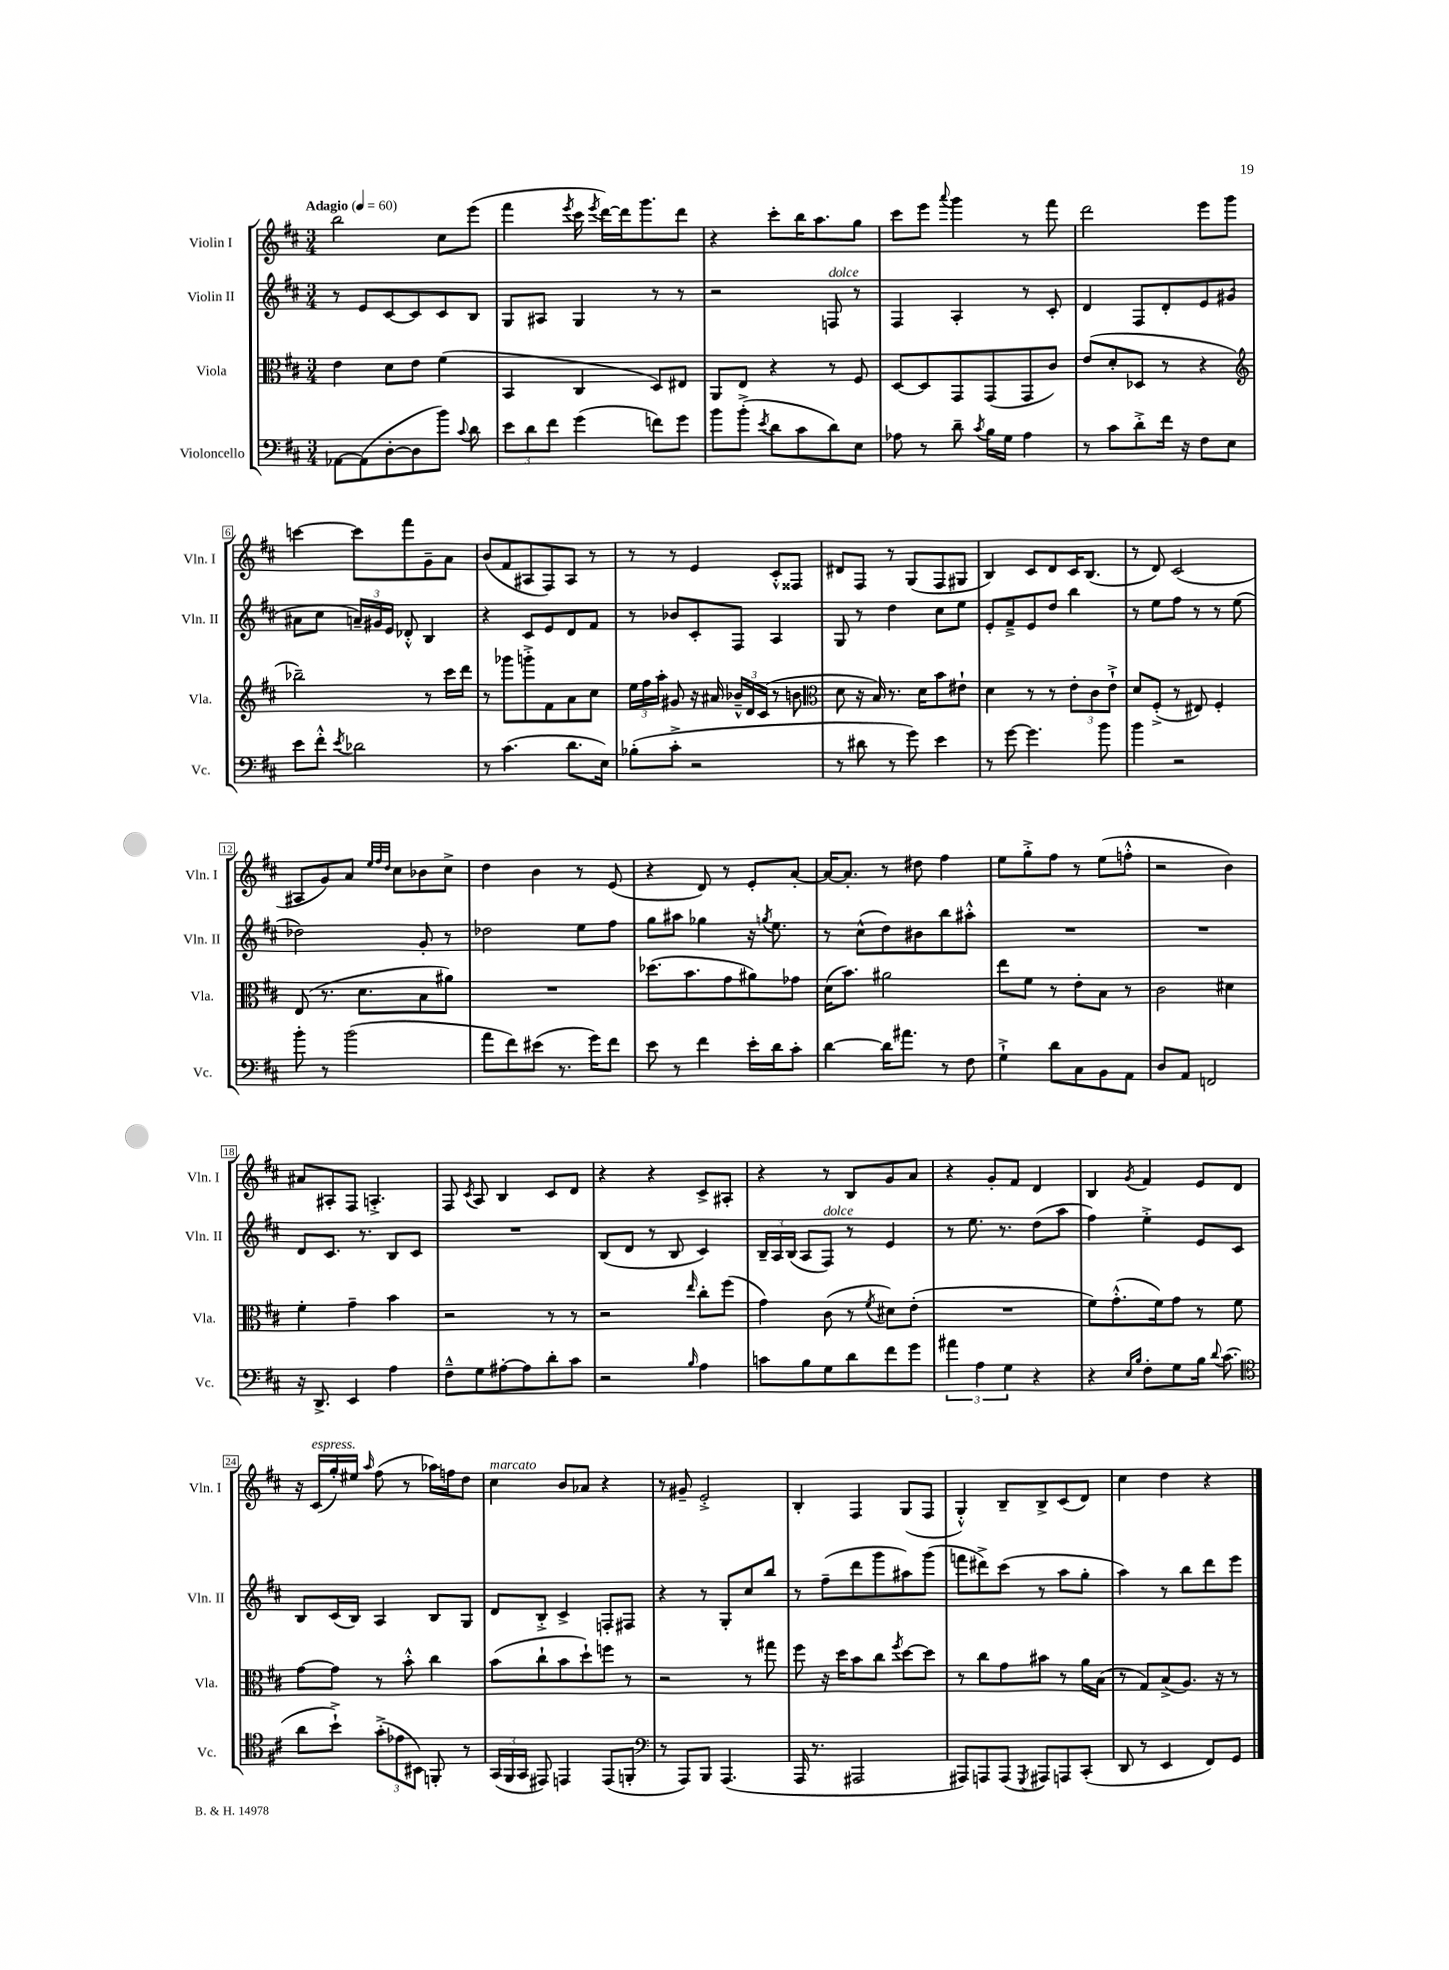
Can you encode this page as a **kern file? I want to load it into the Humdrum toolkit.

**kern	**kern	**kern	**kern
*staff4	*staff3	*staff2	*staff1
*clefF4	*clefC3	*clefG2	*clefG2
*k[f#c#]	*k[f#c#]	*k[f#c#]	*k[f#c#]
*M3/4	*M3/4	*M3/4	*M3/4
*MM60	*MM60	*MM60	*MM60
[8AA-	4e	8r	2bb
(8AA-]	.	8e	.
[8D'	8d	[8c#	.
8D]	8e	8c#]	.
8b)	(4f#	8c#	8cc#
8qqc#	.	.	.
8d	.	8B	(8eee
=	=	=	=
12e	4BB	8G	4fff#
12d	.	.	.
.	.	8A#	.
12f#	.	.	.
.	.	.	8qeee
(4g	4C#	4G	16ccc#
.	.	.	8qeee
.	.	.	[16ddd)
.	.	.	16ddd]
.	.	.	8.ggg
8f)	8D)	8r	.
8g	8E#	8r	8ddd
=	=	=	=
8b	8AA	2r	4r
(8b'^	8E	.	.
8qe	.	.	.
8d	4r	.	8ccc#'
8c#	.	.	16bb
.	.	.	8.aa
8d)	8r	8F	.
8E	8F#	8r	8gg
=	=	=	=
8A-	[8D	4F#	8ccc#
8r	8D]	.	8eee
.	.	.	8qqaaa
8d~	8GG	4A'	4ggg
8qc#	.	.	.
16B	(8GG	.	.
16G	.	.	.
4A-	8GG	8r	8r
.	8c#)	8c#'	8fff#
=	=	=	=
8r	(8e	4d	2ddd
8c#	8d'	.	.
8d'^	8D-	8F#	.
16f#	8r	8d'	.
16r	.	.	.
8F#	4r	8e	8eee
8E	.	(8g#	8ggg
=	=	=	=
*	*clefG2	*	*
8e	2bb-~)	8a#	[4ccc
8f#'^^	.	8cc#	.
8qe	.	.	.
2d-	.	24a~)	8ccc]
.	.	24g#	.
.	.	24e	.
.	.	8d-'^^	8fff#
.	8r	4B	8g~
.	16ccc#	.	8a
.	16ddd	.	.
=	=	=	=
8r	8r	4r	(8b
(4.c#	8ggg-	.	8f#
.	8ggg'^	8c#	8A#
.	8f#	8e	8F#)
8.d	8a	8d	8A#
.	8cc#	8f#	8r
16E)	.	.	.
=	=	=	=
(8B-'	24ee	8r	8r
.	24ff#	.	.
.	24aa'	.	.
8c#'^	8g#	8b-	8r
2r	16r	8c#'	4e
.	16a#	.	.
.	24b-~^^	8F#	.
.	24d	.	.
.	(24c#	.	.
.	8r	4A	8c#'^^
.	8b	.	8F##
=	=	=	=
*	*clefC3	*	*
8r	8d	8G	8d#
8d#	16r	8r	8F#
.	16B)	.	.
8r	8.r	4dd	8r
8g)	.	.	(8G
.	16d	.	.
4e	8b	8cc#	8F#
.	8e#`	8ee	8G#
=	=	=	=
8r	4d	8e'	4B)
[8g	.	8f#~^	.
4.g]	8r	8e	8c#
.	8r	8dd	8d
.	12e'	4bb	16c#
.	.	.	(8.B
.	12c#	.	.
8b	.	.	.
.	12e`^	.	.
=	=	=	=
4b	8d	8r	8r
.	(8F#'^	8ee	8d)
2r	8r	8ff#	(2c#
.	8E#)	8r	.
.	4F#'	8r	.
.	.	(8ee	.
=	=	=	=
8b'	(8E	2dd-)	8A#
8r	8.r	.	8g)
(2b	.	.	8a
.	8.d	.	.
.	.	.	32qqee
.	.	.	32qqff#
.	.	.	32qqdd
.	.	.	8cc#
.	8B	8g'	8b-
.	8a#)	8r	8cc#^
=	=	=	=
8a	2.r	2dd-	4dd
8f#)	.	.	.
(8e#	.	.	4b
8.r	.	.	.
.	.	8ee	8r
16g)	.	.	.
8f#	.	8ff#	(8e
=	=	=	=
8e	(8.dd-	8gg	4r
8r	.	8aa#	.
.	8.b	.	.
4f#	.	4gg-	8d)
.	8g	.	8r
16e'	8a#)	16r	8e'
.	.	8qgg	.
16d	.	8.ee	.
8c#'	8g-	.	[8a'
=	=	=	=
[4d	(16d	8r	16a_
.	8.b)	.	8.a']
.	.	(8cc#^^	.
16d]	2a#	8dd)	8r
8.a#	.	.	.
.	.	8b#	8dd#
8r	.	8bb	4ff#
8F#	.	8aa#'^^	.
=	=	=	=
4G`^	8ee	2.r	8ee
.	8f#	.	8gg'^
8d	8r	.	8ff#
8C#	8e'	.	8r
8BB	8B	.	(8ee
8AA	8r	.	8ff'^^
=	=	=	=
8D	2c#	2.r	2r
8AA	.	.	.
2FF	.	.	.
.	4d#	.	4b)
=	=	=	=
16r	4f#'	8d	8a#
8.DD^	.	.	.
.	.	8.c#	8A#'
4EE	4g~	.	8F#
.	.	8.r	.
.	.	.	4.A'^
4A	4b	8B	.
.	.	8c#	.
=	=	=	=
8F#~^^	2r	2.r	8F#
.	.	.	8qc#
8G	.	.	8A
[8A#'	.	.	4B
8A#]	.	.	.
8d'	8r	.	8c#
8c#	8r	.	8d
=	=	=	=
2r	2r	(8B	4r
.	.	8d	.
.	.	8r	4r
.	.	8B	.
16qqB	16qqee	.	.
4A	8cc#'	4c#)	8c#^
.	(8ff#	.	8A#'
=	=	=	=
8c	4g)	24B~	4r
.	.	24A	.
.	.	(24B	.
8B	.	8A	.
8G	(8c#	8F#)	8r
8d	8r	8r	8B
.	8qf#	.	.
8f#	8d#)	4e	8g
8g	(8e'	.	8a
=	=	=	=
6a#	2.r	8r	4r
.	.	8.ee	.
6A	.	.	.
.	.	.	8g'
.	.	8.r	.
6G	.	.	.
.	.	.	8f#
4r	.	(8dd	4d
.	.	8aa	.
=	=	=	=
4r	8f#)	4ff#)	4B
.	(8.g'^^	.	.
16qqE	.	.	.
16qqB	.	.	8qg
8F#'	.	4ee'^	4f#
.	16f#)	.	.
8G	8g	.	.
16B	8r	8e	8e
8qqd	.	.	.
(8.c#	.	.	.
.	8f#	8c#	8d
=	=	=	=
*clefC4	*	*	*
8a	[8g	8B	16r
.	.	.	(16c#
8b`^)	8g]	(16c#	16gg')
.	.	16B)	16ee#
.	.	.	16qqaa
(12g'^	8r	4A	(8ff#
12e-	.	.	.
.	8b'^^	.	8r
12BB#)	.	.	.
8FF'	4cc#	8B	16aa-)
.	.	.	16ff
8r	.	8G	8dd
=	=	=	=
(24GG	(8b	8d	4cc#
24FF#	.	.	.
24GG	.	.	.
8EE#)	8cc#`	8B'^	.
4EE	8b	4c#^	8b
.	8dd`)	.	8a-
(8EE	8ff	8F'	4r
8FF'	8r	8F#	.
=	=	=	=
*clefF4	*	*	*
8r	2r	4r	8r
8AAA)	.	.	8g#~
8BBB	.	8r	2e'^
(4.AAA	.	8G'	.
.	8r	8cc#	.
.	8gg#	8bb	.
=	=	=	=
16AAA	8ff#	8r	4B'
8.r	.	.	.
.	16r	(8ff#~	.
.	16dd	.	.
2AAA#	8b	8ddd	4F#
.	8cc#	8ggg	.
.	8qff#	.	.
.	[8dd	8aa#)	(8G
.	8dd]	(8ggg	8F#
=	=	=	=
8AAA#)	8r	8fff	4G'^^)
8AAA	8cc#	8ddd#^)	.
(8AAA	8g	(8ccc#	8B~
8qGGG	.	.	.
8AAA#)	8b#	8r	8B^
8AAA	8r	8aa	(8c#
(8CC#'	16a	8gg'	8d)
.	(16B	.	.
=	=	=	=
8DD	8r	4aa)	4cc#
8r	8G)	.	.
4EE	(8B^	8r	4dd
.	8.A)	8bb	.
8FF#)	.	8ddd	4r
.	16r	.	.
8GG	8r	8eee	.
==	==	==	==
*-	*-	*-	*-
